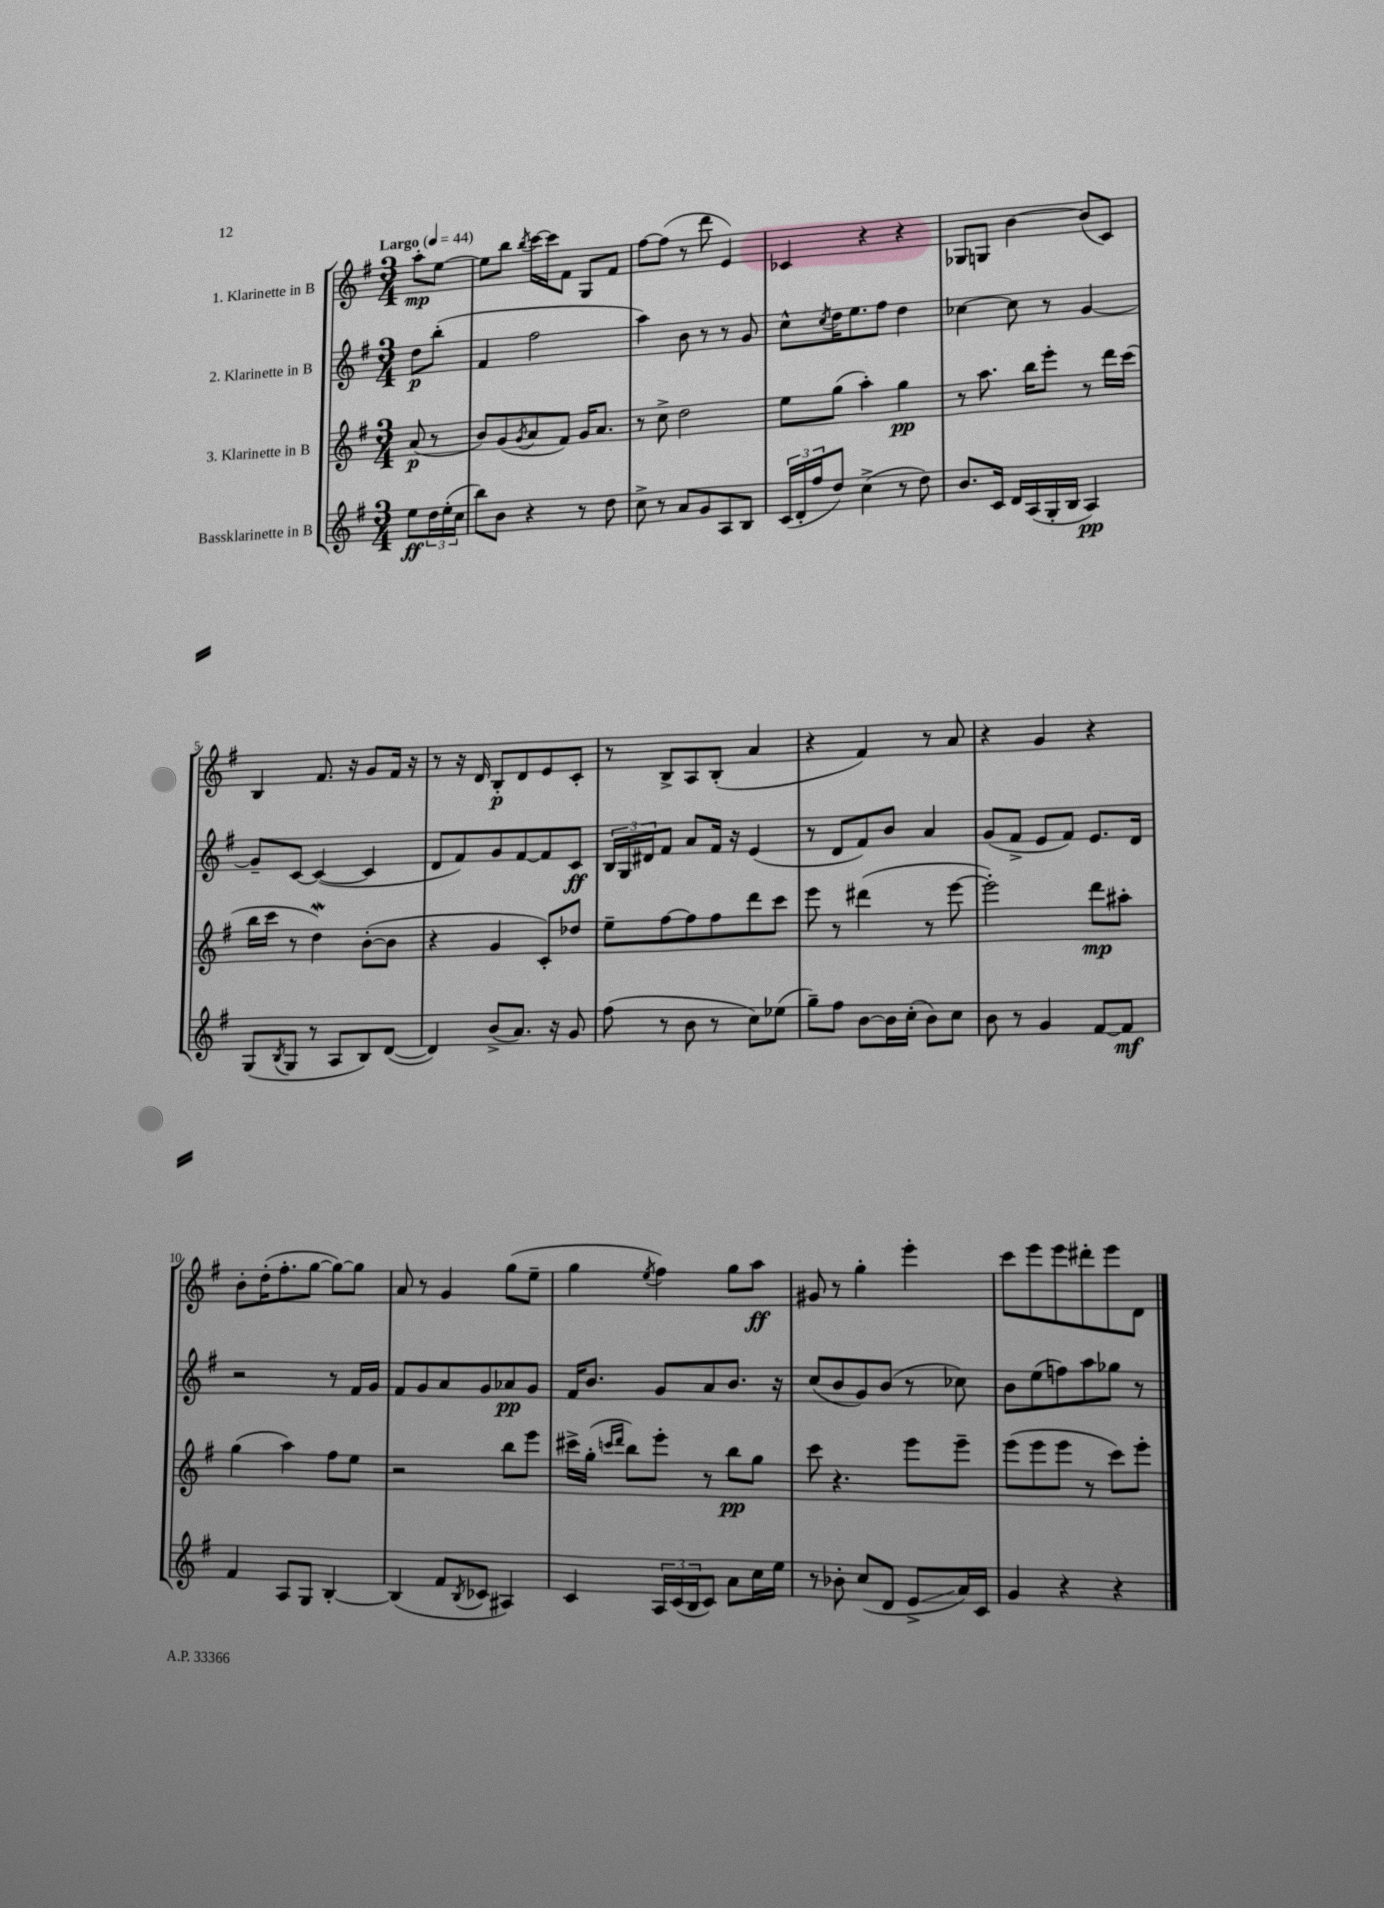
<<
\new StaffGroup <<
\new Staff = "s0" \with { instrumentName = "1. Klarinette in B" } {
    \clef treble \key g \major \numericTimeSignature \time 3/4 \partial 4 \tempo "Largo" 4 = 44
    a''8-.\mp e''8~ |
    e''8 b''8 \acciaccatura { b''8 } c'''16~ c'''16 fis'8 g8 fis'8 |
    fis''8~ fis''8( r8 d'''8 e'4) |
    ces'4 r4 r4 |
    ges8 g8 b'4~ b'8( c'8) |
    b4 fis'8. r16 g'8 fis'16 r16 |
    r8 r16 d'16 b8-.\p d'8 e'8 c'8-. |
    r8 b8-> a8 b8-.( a'4 |
    r4 fis'4) r8 a'8 |
    r4 g'4 r4 |
    b'8-. d''16-.( fis''8.-. g''8~ g''8~) g''8 |
    a'8 r8 g'4 g''8( e''8-- |
    g''4 \acciaccatura { e''8 } fis''4) g''8 a''8\ff |
    gis'8 r8 g''4-. e'''4-. |
    c'''8 e'''8 e'''8 dis'''8-. e'''8 d'8 \bar "|." |
}
\new Staff = "s1" \with { instrumentName = "2. Klarinette in B" } {
    \clef treble \key g \major \numericTimeSignature \time 3/4 \partial 4
    d''8\p b''8-.( |
    fis'4 fis''2 |
    a''4) b'8 r8 r8 g'8 |
    c''8-^ \acciaccatura { c''8 } d''16 e''8. fis''8 d''4 |
    ces''4~ ces''8 r8 g'4~ |
    g'8-- c'8~ c'4~( c'4 |
    d'8 fis'8) g'8 fis'8~ fis'8 c'8\ff |
    \tuplet 3/2 { b16 g16 dis'16 } fis'8 a'8 fis'16 r16 e'4( |
    r8 d'8 fis'8) b'8 a'4 |
    g'8( fis'8-> e'8 fis'8) e'8. d'16 |
    r2 r8 fis'16 g'16 |
    fis'8 g'8 a'8 g'8 aes'8\pp g'8 |
    fis'16 b'8. g'8 a'8 b'8. r16 |
    c''8( b'8 g'8) b'8( r8 ces''8) |
    b'8 e''8( f''8) a''8 ges''8 r8 \bar "|." |
}
\new Staff = "s2" \with { instrumentName = "3. Klarinette in B" } {
    \clef treble \key g \major \numericTimeSignature \time 3/4 \partial 4
    a'8\p( r8 |
    b'8) g'8( \acciaccatura { g'8 } a'8 fis'8) g'16 a'8. |
    r8 c''8-> d''2 |
    e''8 g''8( a''4-.) g''4\pp |
    r8 a''8. b''16 e'''8-. r8 d'''16 c'''16( |
    b''16 c'''16 r8 d''4\mordent) b'8~-.( b'8 |
    r4 g'4 c'8-.) des''8 |
    e''8-- fis''8~ fis''8 fis''8 d'''8 c'''8 |
    e'''8 r8 dis'''4( r8 e'''8~ |
    e'''2-.) d'''8\mp ais''8-. |
    g''4( a''4) fis''8 e''8 |
    r2 b''8 e'''8 |
    cis'''16-> g''16-.( \grace { c'''16 d'''16 } b''8) e'''8-. r8 b''8\pp g''8 |
    c'''8 r4. e'''8 e'''8-- |
    e'''8( e'''8 e'''8 r8 c'''8) e'''8-. \bar "|." |
}
\new Staff = "s3" \with { instrumentName = "Bassklarinette in B" } {
    \clef treble \key g \major \numericTimeSignature \time 3/4 \partial 4
    e''8\ff \tuplet 3/2 { d''16 e''16-.( c''16 } |
    b''8) b'8 r4 r8 d''8 |
    c''8-> r8 a'8 g'8 a8 b8 |
    \tuplet 3/2 { c'16( d'16-. fis''16 } d''8) c''4->( r8 d''8) |
    b'8. c'16 d'16 a16( g16-. b16 a4\pp) |
    g8( \acciaccatura { b8 } g8 r8 a8 b8) d'8~( |
    d'4) b'8->( a'8.) r16 g'8 |
    fis''8( r8 b'8 r8 c''8) ees''8( |
    g''8--) fis''8 b'8~ b'16 c''16-.( b'8) c''8 |
    b'8 r8 g'4 fis'8~ fis'8\mf |
    fis'4 a8 g8 b4~-. |
    b4( fis'8 \acciaccatura { b8 } ces'8 ais4) |
    c'4 \tuplet 3/2 { a16 c'16( b16 } c'8) a'8 c''16 e''16 |
    r8 bes'8-. c''8( d'8 e'8->\glissando a'16) c'16 |
    g'4 r4 r4 \bar "|." |
}
>>
>>
